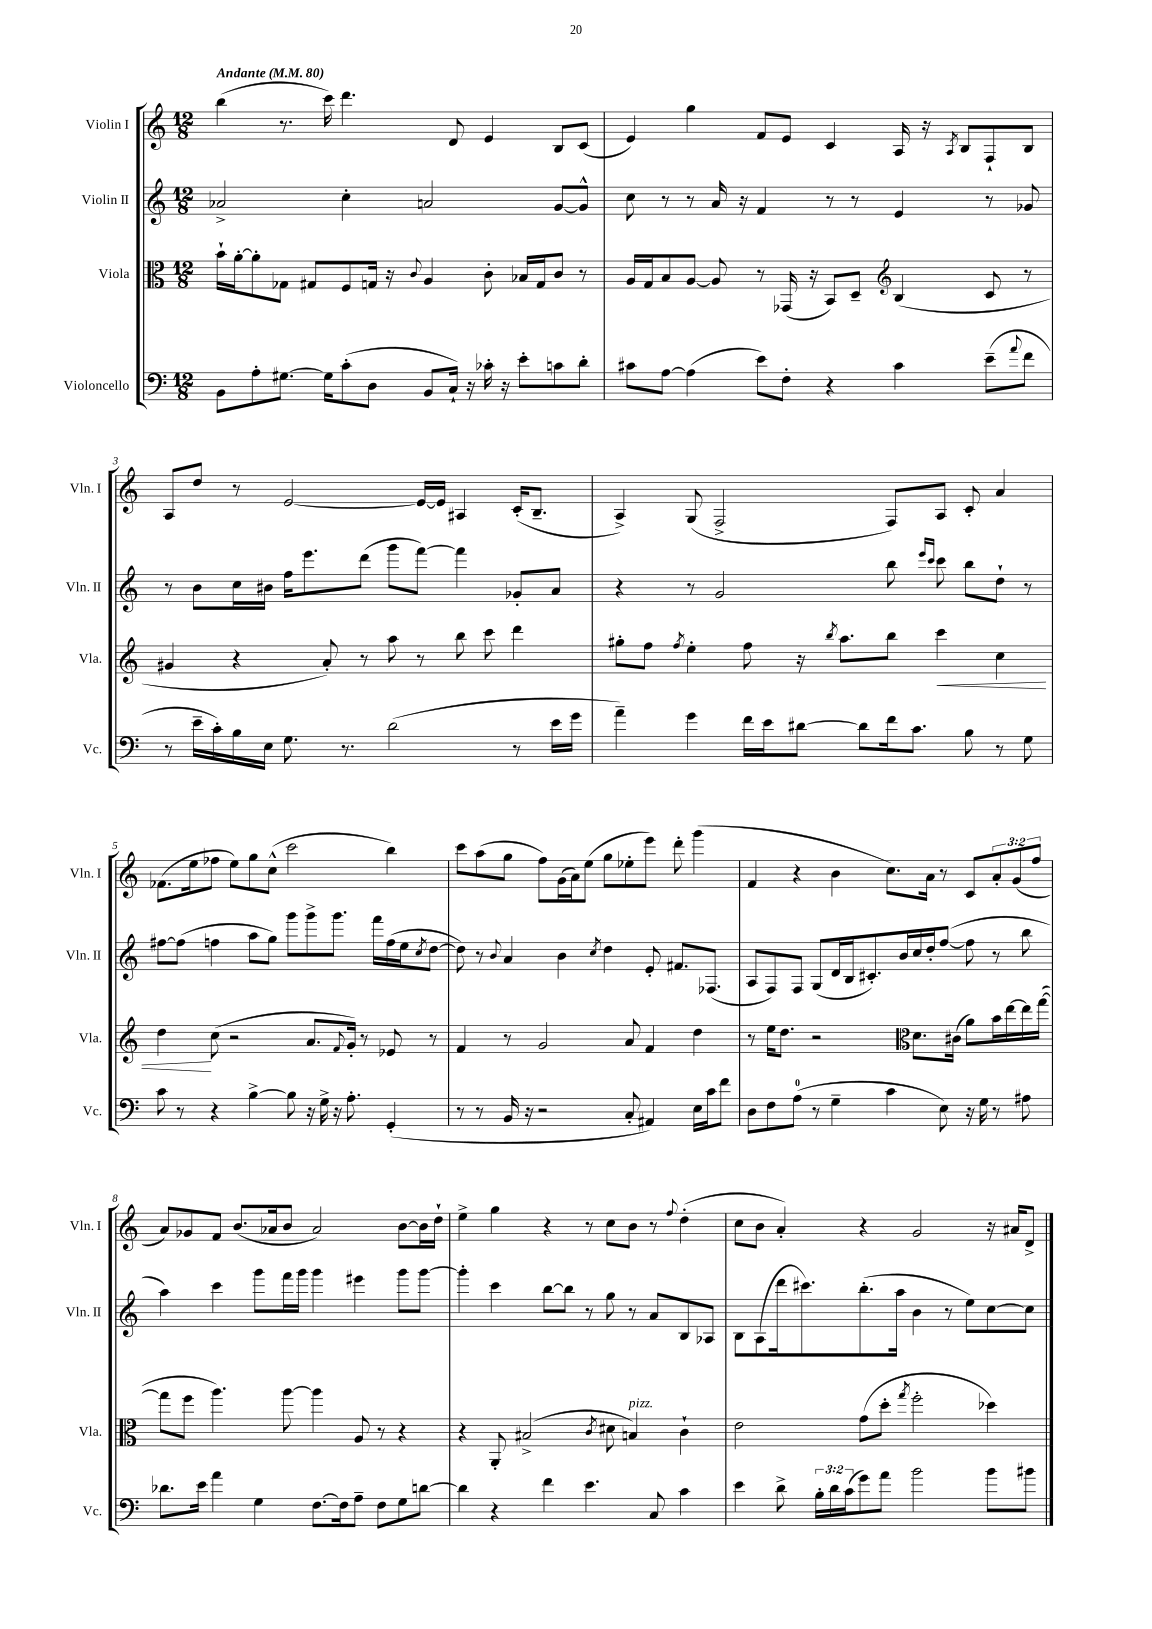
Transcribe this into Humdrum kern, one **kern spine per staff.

**kern	**kern	**kern	**kern
*staff4	*staff3	*staff2	*staff1
*clefF4	*clefC3	*clefG2	*clefG2
*k[]	*k[]	*k[]	*k[]
*M12/8	*M12/8	*M12/8	*M12/8
*MM80	*MM80	*MM80	*MM80
8BB\L	16b`\LL	2a-^/	(4bb\
.	[16a'\J	.	.
8A'\	8a'\]	.	.
[8.G#\J	8G-\J	.	8.r
.	8G#/L	.	.
16G#\]LK	.	.	16ccc\)
(8c'\	8F/	4cc'\	4.ddd\
8D\J	16G/Jk	.	.
.	16r	.	.
.	8qqc/	.	.
8BB/L	4A/	2a/	.
16C`/Jk)	.	.	8d/
16r	.	.	.
16c-'\	8c'\	.	4e/
16r	.	.	.
8e'\L	16B-/LL	.	.
.	16G/J	.	.
8c\	8c/J	[8g/L	8B/L
8d'\J	8r	8g^^/]J	(8c/J
=	=	=	=
8c#\L	16A/LL	8cc\	4e/)
.	16G/J	.	.
[8A\J	8B/	8r	.
(4A\]	[8A/J	8r	4gg\
.	8A/]	16a/	.
.	.	16r	.
8e\L)	8r	4f/	8f/L
8F'\J	(16GG-/	.	8e/J
.	16r	.	.
4r	8BB/L)	8r	4c/
.	8D~/J	8r	.
*	*clefG2	*	*
4c#\	(4B/	4e/	16A/
.	.	.	16r
.	.	.	8qA/
.	.	.	8B/L
(8e~\L	8c/	8r	8F`/
8qqa/	.	.	.
8f\J	8r	8g-/	8B/J
=	=	=	=
8r	4g#/	8r	8A/L
16e~\LL	.	8b\L	8dd/J
16c'\)	.	.	.
16B\	4r	16cc\L	8r
16E\JJ	.	16b#\JJ	.
8.G\	.	16ff\LK	[2e/
.	.	8.eee\	.
.	8a'/)	.	.
8.r	.	.	.
.	8r	(8ddd\J	.
(2d\	8aa\	8ggg\L	.
.	8r	[8fff\J)	16e/_LL
.	.	.	16e/]JJ
.	8bb\	4fff\]	4A#/
.	8ccc\	.	.
8r	4ddd\	8g-'/L	(16c'/LK
.	.	.	8.B~/J
16e\LL	.	8a/J	.
16g\JJ	.	.	.
=	=	=	=
4a~\)	8gg#'\L	4r	4A^/)
.	8ff\J	.	.
.	8qff/	.	.
4g\	4ee'\	8r	(8G/
.	.	2g/	2F^/
16f\LL	8ff\	.	.
16e\J	.	.	.
[8d#\J	16r	.	.
.	8qbb/	.	.
.	8.aa\L	.	.
8d#\]L	.	.	.
16f\k	8bb\J	8bb\	8F/L)
8.c\J	.	.	.
.	.	16qqeee/LL	.
.	.	16qqccc/JJ	.
.	4ccc\	8ccc\	8A/J
8B\	.	8bb\L	8c'/
8r	4cc\	8dd`\J	4a/
8G\	.	8r	.
=	=	=	=
8c\	4dd\	[8ff#\L	(8.f-\L
8r	.	(8ff#\]J	.
.	.	.	16ee\k
4r	(8cc\	4ff\	8ff-\J
.	2r	.	8ee\L)
[4B^\	.	8aa\L	8gg\
.	.	8gg\J)	(8cc^^\J
8B\]	.	8ggg\L	2ccc\
16r	8.a/L	8ggg^\	.
16G^\	.	.	.
16r	.	8.ggg\J	.
.	8qqf/	.	.
8.A'\	16g'/Jk)	.	.
.	8r	.	.
.	.	16fff\LL	.
(4GG'/	8e-/	(16ff\	4bb\)
.	.	16ee\J	.
.	.	8qcc/	.
.	8r	[8dd\J	.
=	=	=	=
8r	4f/	8dd\])	8ccc\L
8r	.	8r	(8aa\
.	.	8qqb/	.
16BB/	8r	4a/	8gg\J
16r	.	.	.
2r	2g/	.	8ff\L)
.	.	4b\	(16g\L
.	.	.	16a\J)
.	.	.	(8ee\J
.	.	8qcc/	.
.	.	4dd\	8gg\L
8C'/	8a/	.	8ee-'\
4AA#/)	4f/	8e'/	8eee\J)
.	.	8.f#/L	8ddd'\
16E\LL	4dd\	.	(4ggg\
16c\J	.	(8.F-/J	.
8f\J	.	.	.
=	=	=	=
8D\L	8r	8A/L	4f/
8F\	16ee\LK	8F/)	.
.	8.dd\J	.	.
(8A\J	.	8F/J	4r
8r	2r	(8G/L	.
4G~\	.	16d/L	4b\
.	.	16B/J	.
.	.	8.c#'/)	.
4c\	.	.	8.cc\L)
.	.	16b/L	.
*	*clefC3	*	*
.	8.d\L	16cc/	.
.	.	16dd'/J	16a\Jk
8E\)	.	([8ff/J	8r
.	(16c#\Jk	.	.
16r	8a\L)	8ff\]	8c/L
16G\	.	.	.
8r	16b\L	8r	12a'/
.	[16ee\	.	.
.	.	.	(12g/
8A#\	16ee\]	8bb\	.
.	.	.	12ff/J
.	([16gg\JJ	.	.
=	=	=	=
8.d-\L	8gg\]L	4aa\)	8a/L)
.	8ff\J	.	8g-/
16e\Jk	.	.	.
4a\	4.aa\)	4ccc\	8f/J
.	.	.	(8.b/L
4G\	.	8ggg\L	.
.	.	.	16a-/k
.	[8aa\	16fff\L	8b/J
.	.	16ggg\JJ	.
[8.F\L	4aa\]	4ggg\	2a-/)
16F\]k	.	.	.
8A~\J	8A/	4eee#\	.
8F\L	8r	.	.
8G\	4r	8ggg\L	[8b\L
[8d\J	.	[8ggg\J	16b\]L
.	.	.	16dd`\JJ
=	=	=	=
4d\]	4r	4ggg'\]	4ee^\
4r	8AA'/	4ccc\	4gg\
.	(2B#^/	.	.
4f\	.	[8bb\L	4r
.	.	8bb\]J	.
4.e\	.	8r	8r
.	8qc/	.	.
.	8d#\	8gg\	8cc\L
.	4B/)	8r	8b\J
8C/	.	8a/L	8r
.	.	.	8qqff/
4c\	4c`\	8B/	(4dd'\
.	.	8A-/J	.
=	=	=	=
4e\	2e\	8B\L	8cc\L
.	.	(8A\	8b\J
8d^\	.	16ddd\k	4a'/)
.	.	8.ccc#\)	.
24B'\LL	.	.	.
24d\	.	.	.
(24c\J	.	.	.
8g\)	(8g\L	(8.bb'\	4r
8a\J	8dd'\J	.	.
.	.	16aa\Jk	.
.	8qgg/	.	.
2b\	2ff'\	4b\	2g/
.	.	8r	.
.	.	8ee\L)	.
8b\L	4dd-\)	[8cc\	16r
.	.	.	16a#/LK
8b#\J	.	8cc\]J	8d^/J
==	==	==	==
*-	*-	*-	*-
